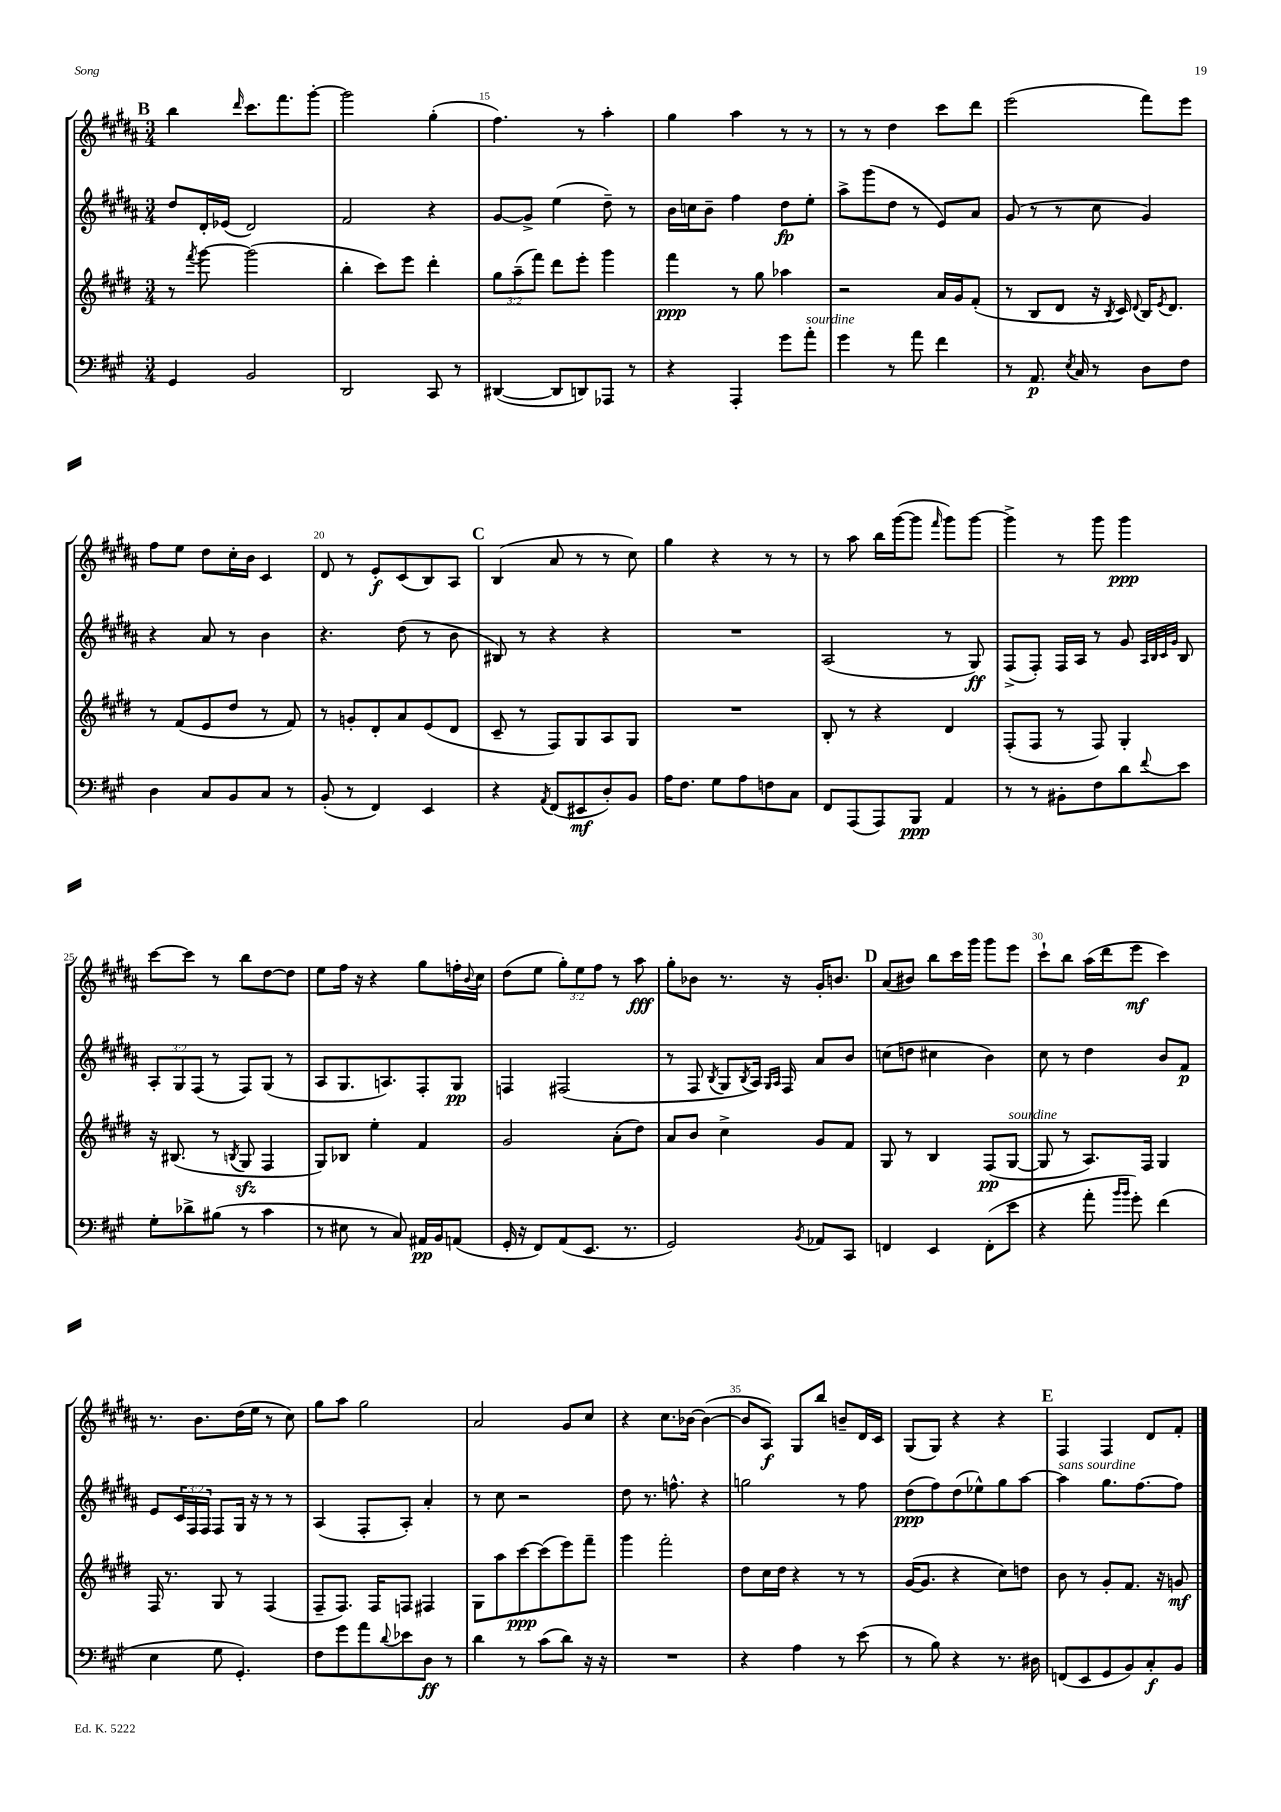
<<
\new StaffGroup <<
\new Staff = "s0" {
    \clef treble \key b \major \numericTimeSignature \time 3/4 \override Staff.TupletNumber.text = #tuplet-number::calc-fraction-text
    \mark \markup { \bold "B" } b''4 \grace { dis'''16 } cis'''8. fis'''8. gis'''8~-. |
    gis'''2 gis''4-.( |
    fis''4.) r8 ais''4-. |
    gis''4 ais''4 r8 r8 |
    r8 r8 dis''4 cis'''8 dis'''8 |
    e'''2( fis'''8) e'''8 |
    fis''8 e''8 dis''8 cis''16-. b'16 cis'4 |
    dis'8 r8 e'8-.\f cis'8( b8) ais8 |
    \mark \markup { \bold "C" } b4( ais'8 r8 r8 cis''8) |
    gis''4 r4 r8 r8 |
    r8 ais''8 b''16 gis'''16~( gis'''8 \grace { fis'''16 } gis'''8) gis'''8~ |
    gis'''4-> r8 gis'''8 gis'''4\ppp |
    cis'''8~ cis'''8 r8 b''8 dis''8~ dis''8 |
    e''8 fis''16 r16 r4 gis''8 f''16-. \appoggiatura { b'8 } cis''16 |
    dis''8( e''8 \tuplet 3/2 { gis''8-.) e''8 fis''8 } r8 ais''8\fff |
    gis''8-. bes'8 r8. r16 gis'16-. b'8. |
    \mark \markup { \bold "D" } ais'8( bis'8) b''8 cis'''16 gis'''16 gis'''8 e'''8 |
    cis'''8-! b''8 ais''16( dis'''16 e'''8\mf cis'''4) |
    r8. b'8. dis''16( e''16 r8 cis''8) |
    gis''8 ais''8 gis''2 |
    ais'2 gis'8 cis''8 |
    r4 cis''8. bes'16~ bes'4~( |
    bes'8 ais8\f) gis8 b''8 b'8-- dis'16 cis'16 |
    gis8( gis8) r4 r4 |
    \mark \markup { \bold "E" } fis4 fis4 dis'8 fis'8-. \bar "|." |
}
\new Staff = "s1" {
    \clef treble \key b \major \numericTimeSignature \time 3/4 \override Staff.TupletNumber.text = #tuplet-number::calc-fraction-text
    \mark \markup { \bold "B" } dis''8 dis'16-. ees'16( dis'2) |
    fis'2 r4 |
    gis'8~ gis'8-> e''4( dis''8--) r8 |
    b'16 c''16 b'8-- fis''4 dis''8\fp e''8-. |
    ais''8-> gis'''8( dis''8 r8 e'8) ais'8 |
    gis'8( r8 r8 cis''8 gis'4) |
    r4 ais'8 r8 b'4 |
    r4. dis''8( r8 b'8 |
    \mark \markup { \bold "C" } bis8) r8 r4 r4 |
    R2. |
    ais2( r8 gis8\ff) |
    fis8->( fis8-.) fis16 ais16 r8 gis'8 \grace { ais32 b32 cis'32 gis'32 } b8 |
    \tuplet 3/2 { ais8-. gis8 fis8( } r8 fis8) gis8( r8 |
    ais8 gis8. a8.) fis8-. gis8\pp |
    f4 fis2( |
    r8 fis8 \acciaccatura { b8 } gis8 \acciaccatura { b8 } ais16) \grace { gis16 ais16 } fis16 ais'8 b'8 |
    \mark \markup { \bold "D" } c''8( d''8 cis''4 b'4) |
    cis''8 r8 dis''4 b'8 fis'8\p |
    e'8 \tuplet 3/2 { cis'16 fis16 fis16 } fis8 gis16 r16 r8 r8 |
    ais4( fis8-. ais8-.) ais'4-. |
    r8 cis''8 r2 |
    dis''8 r8. f''8.-^ r4 |
    g''2 r8 fis''8 |
    dis''8\ppp( fis''8) dis''8( ees''8-^) gis''8 ais''8~ |
    \mark \markup { \bold "E" } ais''4^\markup { \italic "sans sourdine" } gis''8. fis''8.~ fis''8 \bar "|." |
}
\new Staff = "s2" {
    \clef treble \key e \major \numericTimeSignature \time 3/4 \override Staff.TupletNumber.text = #tuplet-number::calc-fraction-text
    \mark \markup { \bold "B" } r8 \acciaccatura { fis'''8 } gis'''8~ gis'''2( |
    b''4-. cis'''8) e'''8 dis'''4-. |
    \tuplet 3/2 { gis''8 a''8--( fis'''8) } dis'''8 e'''8-. gis'''4 |
    fis'''4\ppp r8 gis''8 aes''4 |
    r2 a'16 gis'16 fis'8-.( |
    r8 b8 dis'8 r16 \acciaccatura { b8 } cis'16) \appoggiatura { dis'8 } b16 \acciaccatura { e'8 } dis'8. |
    r8 fis'8( e'8 dis''8 r8 fis'8) |
    r8 g'8-. dis'8-. a'8 e'8( dis'8 |
    \mark \markup { \bold "C" } cis'8-- r8 fis8) gis8 a8 gis8 |
    R2. |
    b8-. r8 r4 dis'4 |
    fis8-.( fis8 r8 fis8) gis4-. |
    r16 bis8.( r8 \acciaccatura { b8 } gis8\sfz fis4 |
    gis8) bes8 e''4-. fis'4 |
    gis'2 a'8-.( dis''8) |
    a'8 b'8 cis''4-> gis'8 fis'8 |
    \mark \markup { \bold "D" } gis8 r8 b4 fis8\pp( gis8~^\markup { \italic "sourdine" } |
    gis8 r8 a8.) fis16 gis4 |
    fis16 r8. gis8 r8 fis4( |
    fis8-- fis8.) fis16 f8 fis4 |
    gis8 a''8 cis'''8~\ppp cis'''8( e'''8) fis'''8-- |
    gis'''4 fis'''2-. |
    dis''8 cis''16 dis''16 r4 r8 r8 |
    gis'16~( gis'8. r4 cis''8) d''8 |
    \mark \markup { \bold "E" } b'8 r8 gis'8-. fis'8. r16 g'8\mf \bar "|." |
}
\new Staff = "s3" {
    \clef bass \key a \major \numericTimeSignature \time 3/4
    \mark \markup { \bold "B" } gis,4 b,2 |
    d,2 cis,8 r8 |
    dis,4~( dis,8 d,8) aes,,8 r8 |
    r4 a,,4-. gis'8 a'8-.^\markup { \italic "sourdine" } |
    gis'4 r8 a'8 fis'4 |
    r8 a,8.\p \acciaccatura { e8 } cis16 r8 d8 fis8 |
    d4 cis8 b,8 cis8 r8 |
    b,8-.( r8 fis,4) e,4 |
    \mark \markup { \bold "C" } r4 \acciaccatura { a,8 } fis,8( eis,8\mf d8-.) b,8 |
    a16 fis8. gis8 a8 f8 cis8 |
    fis,8 a,,8( a,,8) b,,8\ppp a,4 |
    r8 r8 bis,8-. fis8 d'8 \appoggiatura { fis'8 } e'8 |
    gis8-. des'8-> bis8( r8 cis'4 |
    r8 eis8 r8 cis8) ais,16\pp b,16 a,8( |
    gis,16-. r16 fis,8) a,8( e,8. r8. |
    gis,2) \acciaccatura { b,8 } aes,8 cis,8 |
    \mark \markup { \bold "D" } f,4 e,4 f,8-.( e'8 |
    r4 a'8-. \grace { b'16 b'16 } gis'8-.) fis'4( |
    e4 gis8 gis,4.-.) |
    fis8 gis'8 a'8 \appoggiatura { d'8 } ees'8 d8\ff r8 |
    d'4 r8 cis'8( d'8) r16 r16 |
    R2. |
    r4 a4 r8 e'8( |
    r8 b8) r4 r8. dis16 |
    \mark \markup { \bold "E" } f,8( e,8 gis,8 b,8) cis8-.\f b,8 \bar "|." |
}
>>
>>
\layout { \context { \Score currentBarNumber = #13 \override BarNumber.break-visibility = ##(#f #t #t) barNumberVisibility = #(every-nth-bar-number-visible 5) } }
